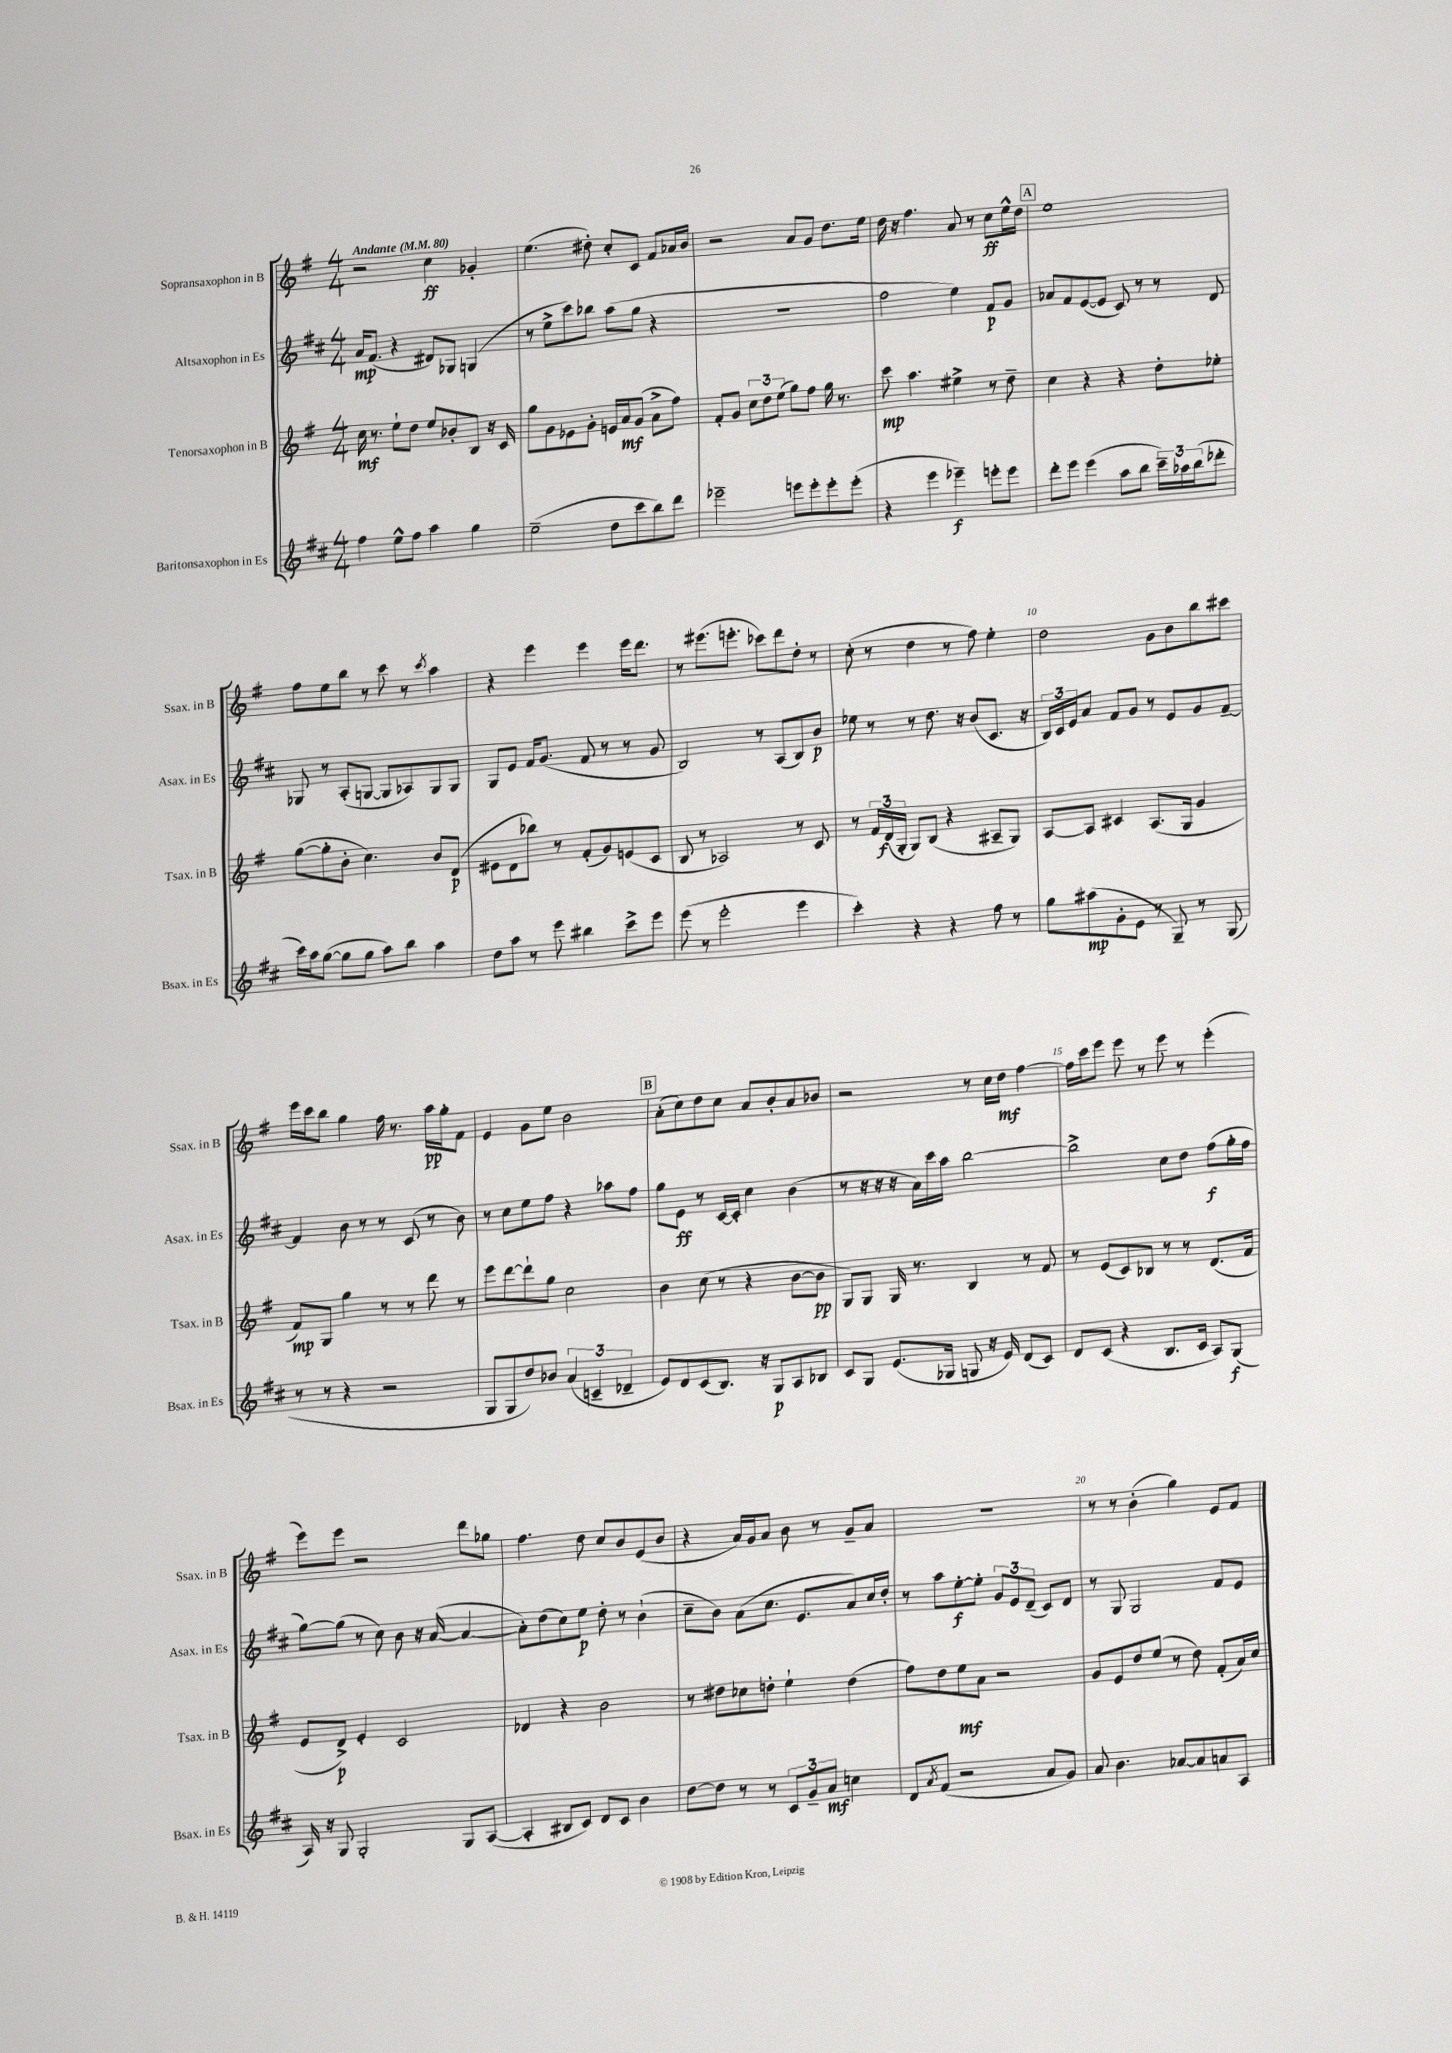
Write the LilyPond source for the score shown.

<<
\new StaffGroup <<
\new Staff = "s0" \with { instrumentName = "Sopransaxophon in B" shortInstrumentName = "Ssax. in B" } {
    \clef treble \key g \major \numericTimeSignature \time 4/4 \tempo "Andante" 4 = 80
    r2 c''4\ff ges'4-. |
    e''4.( dis''8-.) c''8-. c'8 fis'8 aes'16 b'16 |
    r2 a'8 g'8 d''8. e''16 |
    d''16 r16 fis''4. a'8 r8 c''8\ff e''16-^ d''16 |
    \mark \markup { \box "A" } e''1 |
    fis''8 e''8 b''8 r8 c'''8 r8 \acciaccatura { c'''8 } a''4 |
    r4 e'''4 e'''4 e'''16 d'''8. |
    r8 eis'''8.( e'''8.-. ces'''8) d'''8 d''8-. r8 |
    c''8-.( r8 d''4 r8 fis''8) e''4-. |
    d''2 g'8 b'8 b''8 cis'''8 |
    e'''16 c'''16 b''8 g''4 fis''16 r8. a''16\pp g''16-. fis'8 |
    e'4 g'8 e''8 b'2 |
    \mark \markup { \box "B" } a'8-.( c''8) d''8 c''8 a'8 b'8-. a'8 bes'8 |
    r2 r8 c''16 d''16\mf fis''4~ |
    fis''16 c'''16 e'''8 e'''8 r8 e'''8 r8 e'''4-.( |
    e'''8) e'''8 r2 d'''8 ges''8 |
    fis''4. d''8 c''8 b'8 e'8( b'8 |
    r4 a'16) g'16 a'8 b'8 r8 g'8-- a'8 |
    R1 |
    r8 r8 b'4-.( g''4) e'8 fis'8 \bar "|." |
}
\new Staff = "s1" \with { instrumentName = "Altsaxophon in Es" shortInstrumentName = "Asax. in Es" } {
    \clef treble \key d \major \numericTimeSignature \time 4/4
    a'16\mp fis'8.( r4 dis'8) ges8 g4( |
    r8 e''8-> cis'''8) bes''8 a''8( g''8 r4 |
    R1 |
    fis''2 e''4) fis'8\p g'8 |
    \mark \markup { \box "A" } aes'8 fis'8 e'8~( e'8 cis'8) r8 r8 d'8 |
    ges8 r8 a8-.( g8~ g8 aes8) g8 g8 |
    g8 e'8 fis'16 g'8.( fis'8 r8 r8 g'8 |
    b2) r8 a8( b8) b'8\p |
    ees''8 r8 r8 d''8. r16 b'8( cis'8. r16 |
    \tuplet 3/2 { b16) cis'16 e'16 } a'8 fis'8 g'8 r8 e'8 g'8 fis'8~-- |
    fis'4 b'8 r8 r8 cis'8( r8 b'8) |
    r8 cis''8 e''8 fis''8 r4 aes''8 fis''8 |
    \mark \markup { \box "B" } g''8 e'8\ff r8 cis'16~ cis'16-. cis''4 b'4( |
    r8 r16 r16 r16 a'16) cis'''16 a''16 b''2~ |
    b''2-> cis''8 d''8 fis''8\f( g''16-. fis''16 |
    g''8~) g''8( r8 cis''8) b'8 r16 a'16~( a'4~ |
    a'8-.) d''8( cis''8) e''8\p d''8-. r8 b'4-!( |
    cis''8-- b'8) a'8( cis''8. e'8. a'8) cis''16 d''16-. |
    r8 a''8 e''8~-.\f e''8-. \tuplet 3/2 { g'8 e'8 d'8--( } cis'8) d'8 |
    r8 g8 g2 fis'8 e'8 \bar "|." |
}
\new Staff = "s2" \with { instrumentName = "Tenorsaxophon in B" shortInstrumentName = "Tsax. in B" } {
    \clef treble \key g \major \numericTimeSignature \time 4/4
    c''16\mf r8. e''8-! d''8 e''8 bes'8-. b8 r16 c'16 |
    g''8 g'8 ees'8 g'8-. e'16 a'16\mf g'8( a'8-> fis''8) |
    fis'8-. g'8 \tuplet 3/2 { c''8 d''8 e''8( } g''8) fis''8 g''16 r8. |
    c'''8\mp a''4. eis''4-> r8 d''8-- |
    \mark \markup { \box "A" } c''4 r4 r4 d''8-. ees''8-. |
    g''8~( g''8-. b'8-. c''4.) b'8 d'8\p( |
    eis'8 d'8 bes''8) r8 fis'8-.( g'8) e'8( c'8 |
    b8 r8 aes2) r8 c'8 |
    r8 \tuplet 3/2 { fis'16 d'16\f( g16-. } g8) b8( r4 ais8-- g8) |
    a8~ a8 cis'4 a8.( g16 g'4 |
    fis'8\mp) g8 g''4 r8 r8 d'''8 r8 |
    e'''8 d'''8~ d'''8-! g''8 c''2 |
    \mark \markup { \box "B" } b'4 c''8( r8 r4 b'8~ b'8\pp |
    g8) g8 g16 r8. b4 r8 fis'8 |
    r8 e'8( c'8) bes8 r8 r8 d'8.( fis'16 |
    e'8 d'8->\p) e'4-. c'2 |
    des'4 r4 b'2 |
    r8 dis''8 ces''8 d''8-. e''4-! d''4( |
    fis''8) d''8 e''8\mf a'8 r2 |
    g'8 e'8 d''8 e''8( r8 d''8) fis'8-.( a'16) c''16 \bar "|." |
}
\new Staff = "s3" \with { instrumentName = "Baritonsaxophon in Es" shortInstrumentName = "Bsax. in Es" } {
    \clef treble \key d \major \numericTimeSignature \time 4/4
    fis''4 e''8-^ fis''8 a''4 g''4 |
    e''2--( d''8 cis'''8 b''8) d'''8 |
    ees'''2-- e'''8 e'''8-. e'''8-. e'''8-.( |
    r4 e'''4 ees'''4--\f) e'''8-. e'''8 |
    \mark \markup { \box "A" } d'''8-. e'''8 e'''4( a''8 b''8 \tuplet 3/2 { cis'''16--) aes''16 b''16( } des'''8-. |
    cis'''16) a''16 g''8~( g''8 g''8 a''8) b''8 a''4 |
    d''8 a''8 r8 e'''8 bis''4 cis'''8-> e'''8 |
    e'''8( r8 e'''2-. e'''4 |
    cis'''4-.) r4 r4 fis''8 r8 |
    g''8 ais''8\mp( g'8-. e'8 r8 g8--) r8 g8( |
    r8 r8 r4 r2 |
    g8 g8 d''8) bes'8 \tuplet 3/2 { a'4( c'4-- des'4-- } |
    \mark \markup { \box "B" } e'8) d'8 cis'8( b8.) r16 g8\p a8 bes8 |
    cis'8 g8 e'8.( ges16 g8 r16 e'16) d'8( cis'8) |
    d'8 cis'8( r4 b8. cis'16 a8) g8\f( |
    a16) r16 g8 g2-. g8 a8~( |
    a4-. bis8 cis'8) d'8 cis'8 b'4 |
    d''8~ d''8 r8 r8 \tuplet 3/2 { cis'8 g'8-- a'8\mf } c''4 |
    d'8 \acciaccatura { a'8 } fis'8( r2 a'8 g'8) |
    a'8 b'4. aes'8~ aes'8 a'8 a8 \bar "|." |
}
>>
>>
\layout { \context { \Score \override BarNumber.break-visibility = ##(#f #t #t) barNumberVisibility = #(every-nth-bar-number-visible 5) } }
